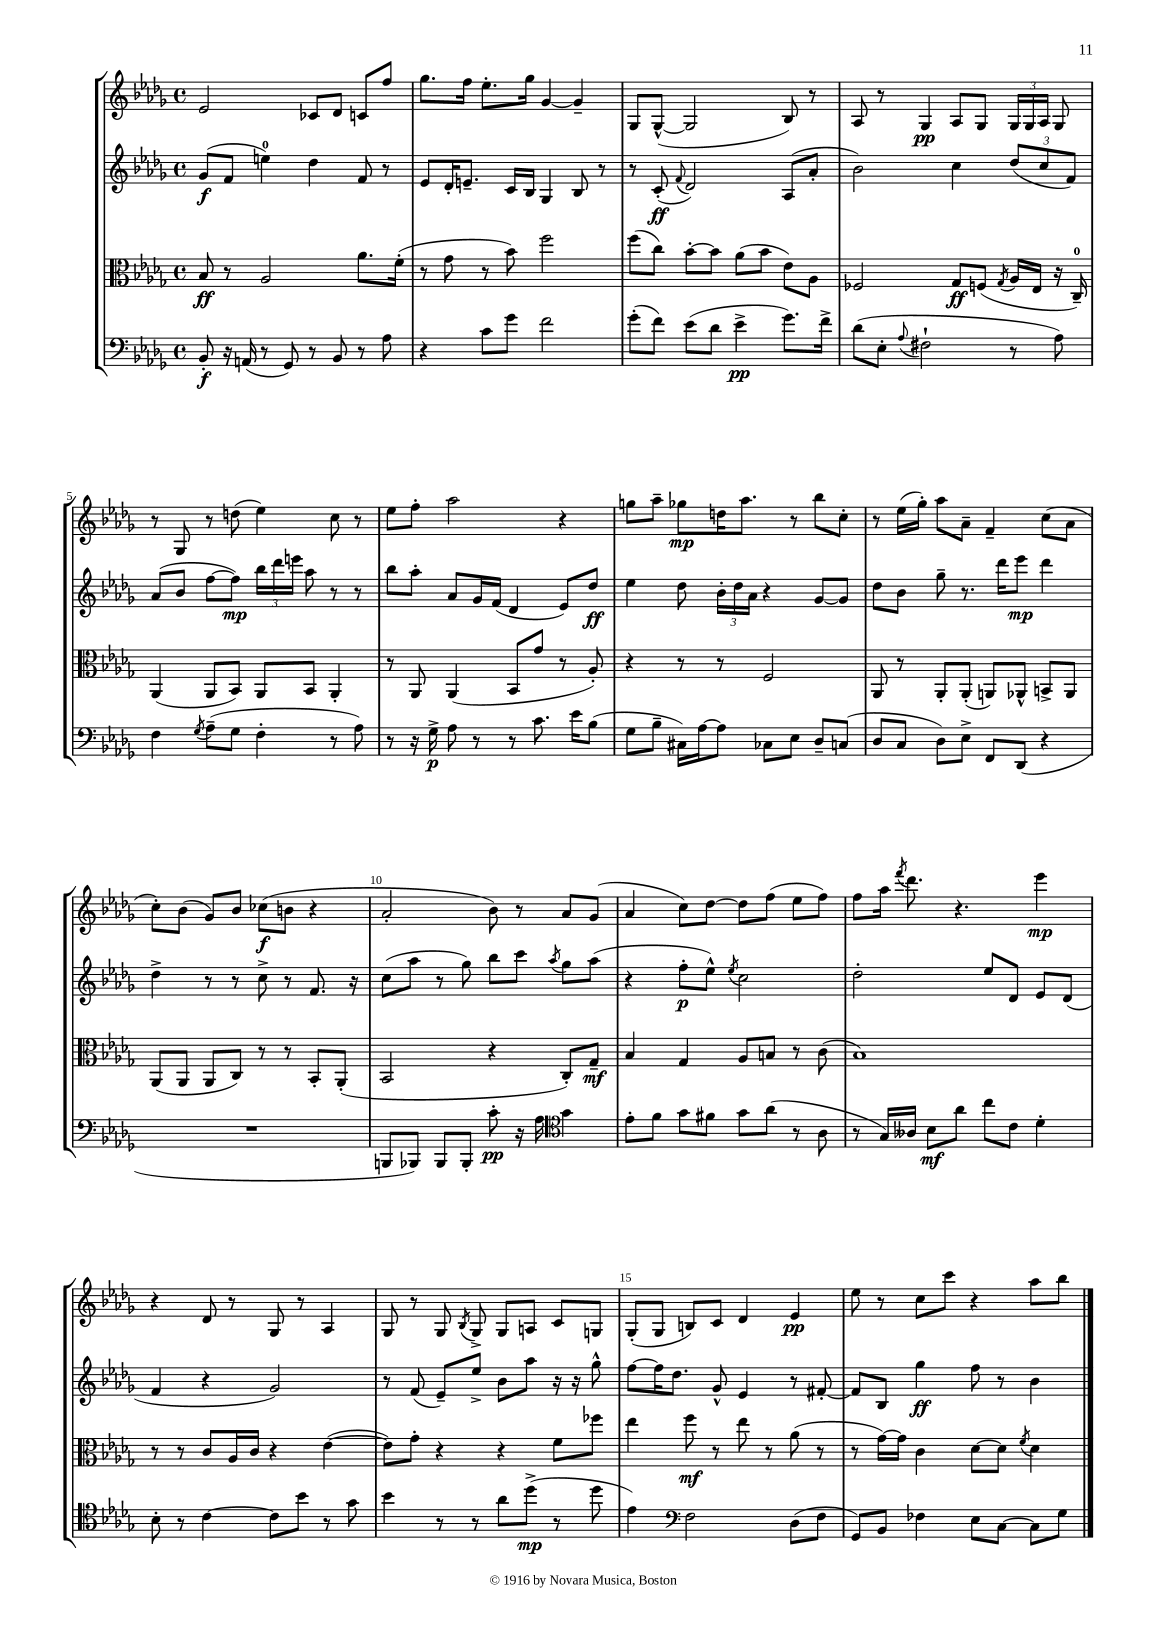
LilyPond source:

<<
\new StaffGroup <<
\new Staff = "s0" {
    \clef treble \key des \major \defaultTimeSignature \time 4/4
    \autoBeamOff ees'2 ces'8[ des'8] c'8[ f''8] |
    ges''8.[ f''16] ees''8.[-. ges''16] ges'4~ ges'4-- |
    ges8[ ges8]~-^( ges2 bes8) r8 |
    aes8 r8 ges4\pp aes8[ ges8] \tuplet 3/2 { ges16[ ges16 aes16] } ges8 |
    r8 ges8 r8 d''8( ees''4) c''8 r8 |
    ees''8[ f''8]-. aes''2 r4 |
    g''8[ aes''8]-- ges''8[\mp d''16 aes''8.] r8 bes''8[ c''8]-. |
    r8 ees''16[( ges''16]-.) aes''8[ aes'8]-- f'4-- c''8[( aes'8] |
    c''8[-.) bes'8]( ges'8[) bes'8] ces''8[\f( b'8] r4 |
    aes'2-. bes'8) r8 aes'8[ ges'8]( |
    aes'4 c''8[) des''8]~ des''8[ f''8]( ees''8[ f''8]) |
    f''8[ aes''16] \acciaccatura { f'''8 } des'''8. r4. ees'''4\mp |
    r4 des'8 r8 ges8 r8 aes4 |
    ges8 r8 ges8 \acciaccatura { bes8 } ges8-> ges8[ a8] c'8[ g8] |
    ges8[-.( ges8] b8[) c'8] des'4 ees'4\pp |
    ees''8 r8 c''8[ c'''8] r4 aes''8[ bes''8] \bar "|." |
}
\new Staff = "s1" {
    \clef treble \key des \major \defaultTimeSignature \time 4/4
    \autoBeamOff ges'8[\f( f'8] e''4-0) des''4 f'8 r8 |
    ees'8[ des'16-. e'8.]-- c'16[ bes16] ges4 bes8 r8 |
    r8 c'8-.\ff( \appoggiatura { f'8 } des'2) aes8[( aes'8]-. |
    bes'2) c''4 \tuplet 3/2 { des''8[( c''8 f'8]) } |
    aes'8[( bes'8] f''8[~ f''8]\mp) \tuplet 3/2 { bes''16[ des'''16 e'''16] } aes''8 r8 r8 |
    bes''8[ aes''8]-. aes'8[ ges'16 f'16]( des'4 ees'8[) des''8]\ff |
    ees''4 des''8 \tuplet 3/2 { bes'16[-. des''16 aes'16] } r4 ges'8[~ ges'8] |
    des''8[ bes'8] ges''8-- r8. des'''16[ ees'''8]\mp des'''4 |
    des''4-> r8 r8 c''8-> r8 f'8. r16 |
    c''8[( aes''8] r8 ges''8) bes''8[ c'''8] \acciaccatura { aes''8 } ges''8[ aes''8]( |
    r4 f''8[-.\p ees''8]-^) \acciaccatura { ees''8 } c''2 |
    des''2-. ees''8[ des'8] ees'8[ des'8]( |
    f'4 r4 ges'2) |
    r8 f'8( ees'8[--) ees''8]-> bes'8[ aes''8] r16 r16 ges''8-^ |
    f''8[~ f''16 des''8.] ges'8-^ ees'4 r8 fis'8~-. |
    fis'8[ bes8] ges''4\ff f''8 r8 bes'4 \bar "|." |
}
\new Staff = "s2" {
    \clef alto \key des \major \defaultTimeSignature \time 4/4
    \autoBeamOff bes8\ff r8 aes2 aes'8.[ f'16]-.( |
    r8 ges'8 r8 bes'8) f''2 |
    f''8[( c''8]) bes'8[~-. bes'8] aes'8[( bes'8] ees'8[) aes8] |
    fes2 ges8[\ff f8]( \acciaccatura { ges8 } aes16[ ees16] r16 c16-0--) |
    aes,4( aes,8[ bes,8]) aes,8[ bes,8] aes,4-. |
    r8 aes,8 aes,4( bes,8[ ges'8] r8 aes8-.) |
    r4 r8 r8 f2 |
    aes,8 r8 aes,8[-. aes,8]-.( a,8[) aes,8]-^ b,8[-> aes,8] |
    aes,8[( aes,8] aes,8[ c8]) r8 r8 bes,8[-. aes,8]-.( |
    bes,2 r4 c8[-.) ges8]--\mf |
    bes4 ges4 aes8[ b8] r8 c'8( |
    bes1) |
    r8 r8 c'8[ aes16 c'16] r4 ees'4~( |
    ees'8[) ges'8]-. r4 r4 f'8[ fes''8] |
    ees''4 f''8\mf r8 ees''8 r8 aes'8( r8 |
    r8 ges'16[~) ges'16] c'4 des'8[~ des'8] \acciaccatura { f'8 } des'4 \bar "|." |
}
\new Staff = "s3" {
    \clef bass \key des \major \defaultTimeSignature \time 4/4
    \autoBeamOff bes,8-.\f r16 a,16( r8 ges,8) r8 bes,8 r8 aes8 |
    r4 c'8[ ges'8] f'2 |
    ges'8[-.( f'8]) ees'8[( des'8] ees'4->\pp ges'8.[) f'16]-> |
    des'8[( ees8]-. \appoggiatura { aes8 } fis2-! r8 aes8) |
    f4 \acciaccatura { ges8 } aes8[--( ges8] f4-. r8 aes8) |
    r8 r16 ges16->\p aes8 r8 r8 c'8. ees'16[ bes8]( |
    ges8[ bes8]-- cis16[) aes16~ aes8] ces8[ ees8] des8[-- c8]( |
    des8[ c8] des8[) ees8]-> f,8[ des,8]( r4 |
    R1 |
    b,,8[ bes,,8]) bes,,8[ bes,,8]-. c'8-.\pp r16 aes16 \clef tenor ges'4 |
    ees'8[-. f'8] ges'8[ fis'8] ges'8[ aes'8]( r8 aes8 |
    r8 ges16[) aeses16] bes8[\mf aes'8] c''8[ c'8] des'4-. |
    bes8-. r8 c'4~ c'8[ bes'8] r8 ges'8 |
    bes'4 r8 r8 aes'8[ des''8]->\mp( r8 des''8 |
    ees'4) \clef bass f2 des8[( f8] |
    ges,8[) bes,8] fes4 ees8[ c8]~ c8[ ges8] \bar "|." |
}
>>
>>
\layout { \context { \Score \override BarNumber.break-visibility = ##(#f #t #t) barNumberVisibility = #(every-nth-bar-number-visible 5) } }
